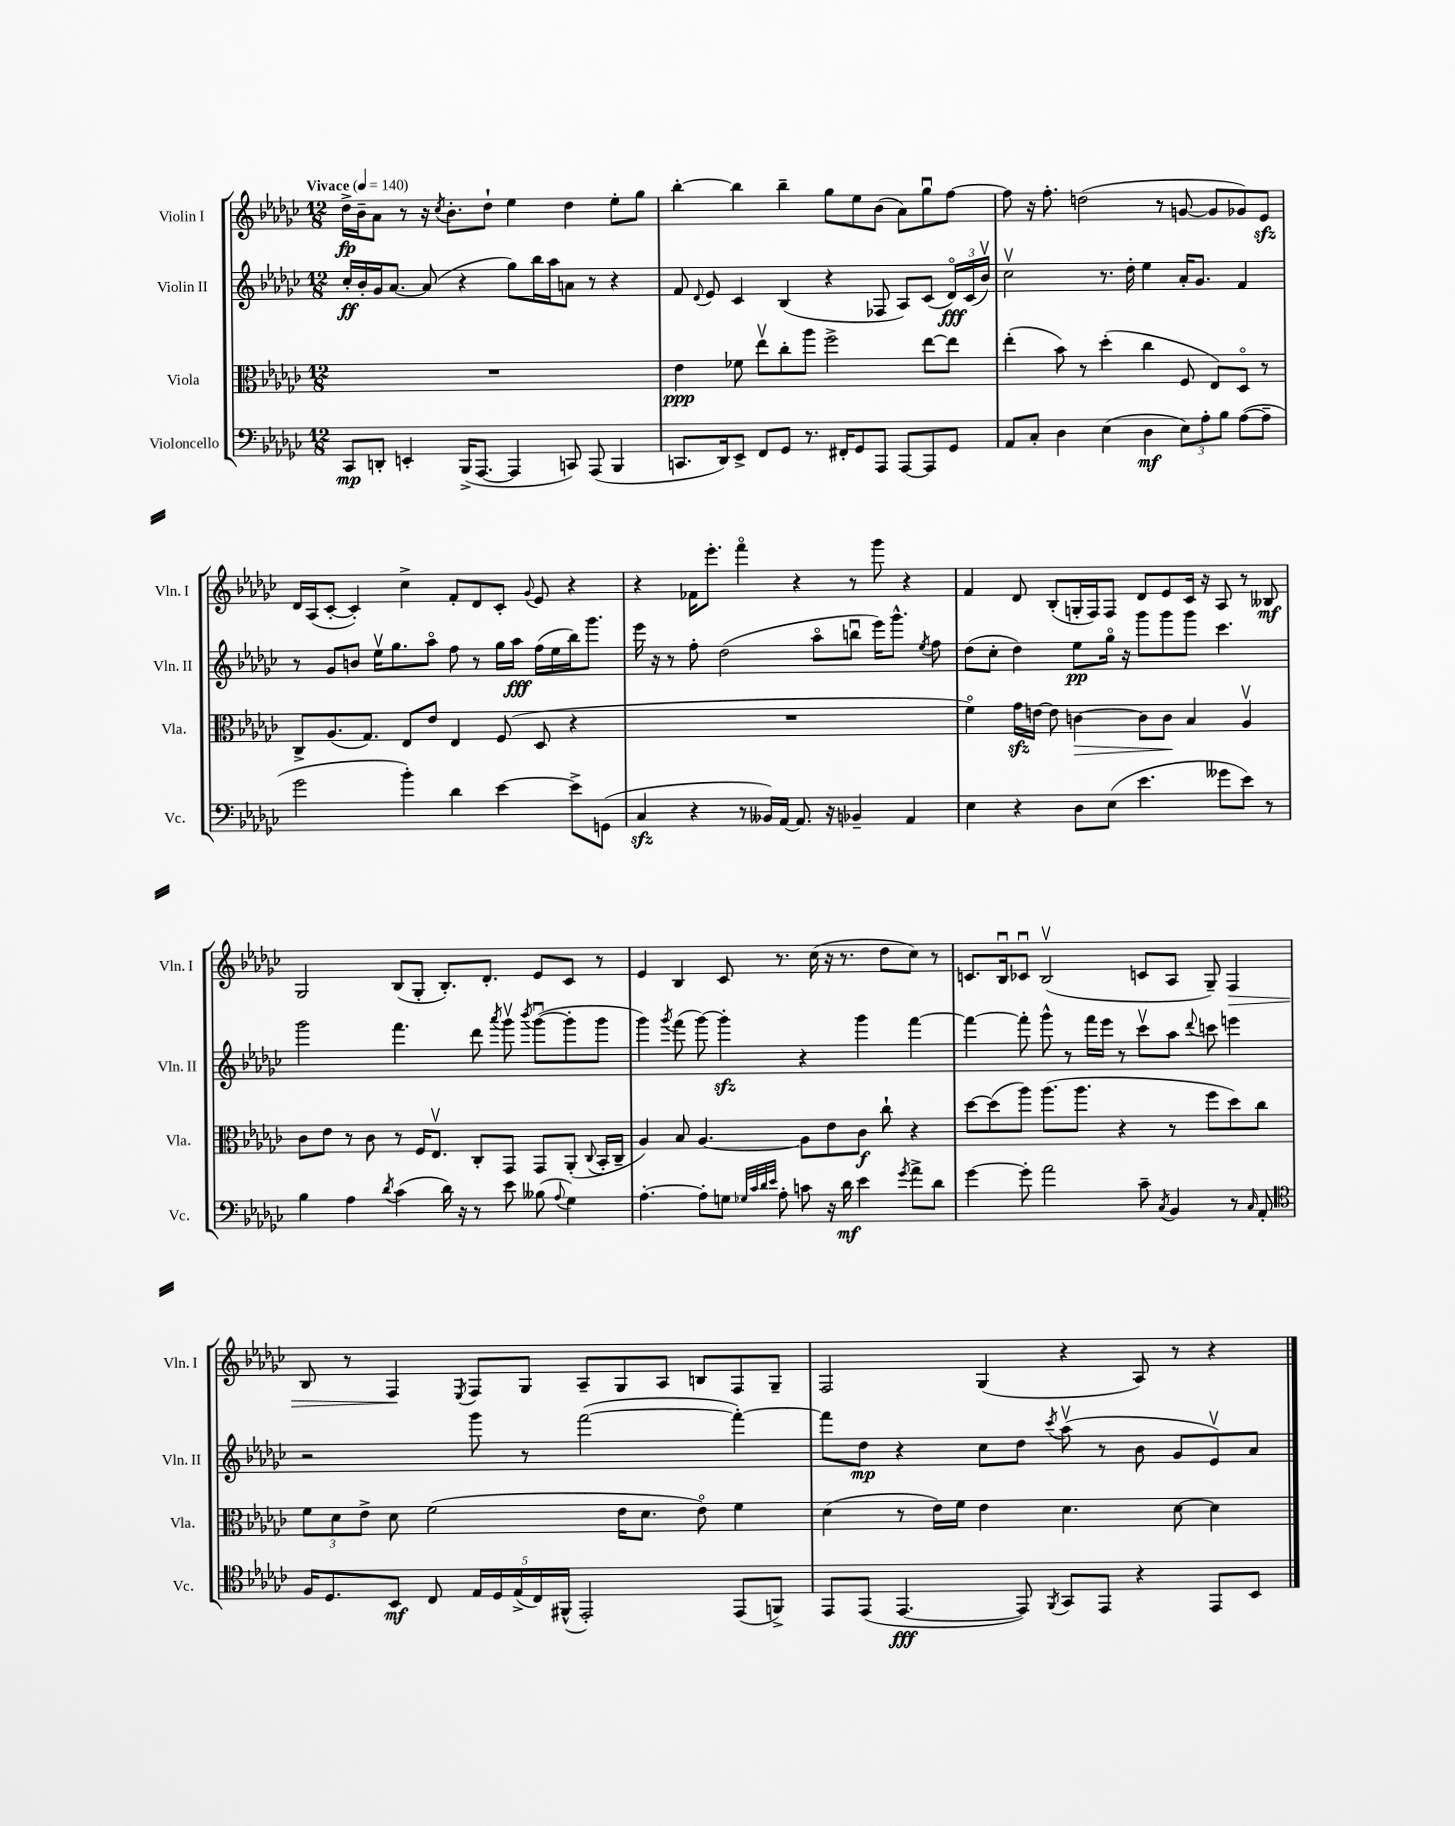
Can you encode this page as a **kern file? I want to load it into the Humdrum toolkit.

**kern	**dynam	**kern	**dynam	**kern	**dynam	**kern	**dynam
*part4	*part4	*part3	*part3	*part2	*part2	*part1	*part1
*staff4	*staff4	*staff3	*staff3	*staff2	*staff2	*staff1	*staff1
*I"Violoncello	*	*I"Viola	*	*I"Violin II	*	*I"Violin I	*
*I'Vc.	*	*I'Vla.	*	*I'Vln. II	*	*I'Vln. I	*
*clefF4	*	*clefC3	*	*clefG2	*	*clefG2	*
*k[b-e-a-d-g-c-]	*	*k[b-e-a-d-g-c-]	*	*k[b-e-a-d-g-c-]	*	*k[b-e-a-d-g-c-]	*
*M12/8	*	*M12/8	*	*M12/8	*	*M12/8	*
*MM140	*	*MM140	*	*MM140	*	*MM140	*
=1	=1	=1	=1	=1	=1	=1	=1
!	!	!	!	!	!	!LO:TX:a:B:t=Vivace	!
8CC-/L	mp	1.r	.	16cc-'/LL	ff	16dd-^\LL	fp
.	.	.	.	16b-'/	.	16b-~\J	.
8DDn'/J	.	.	.	16g-/J	.	8a-\J	.
.	.	.	.	[8.a-/J	.	.	.
4EEn'/	.	.	.	.	.	8r	.
.	.	.	.	(8a-/]	.	16r	.
.	.	.	.	.	.	8qcc-/	.
.	.	.	.	.	.	8.b-'\L	.
(16BBB-^/KL	.	.	.	4r	.	.	.
[8.AAA-/J	.	.	.	.	.	.	.
.	.	.	.	.	.	8dd-`\J	.
4AAA-/]	.	.	.	8gg-\L)	.	4ee-\	.
.	.	.	.	16bb-\L	.	.	.
.	.	.	.	16aa-\J	.	.	.
8CCn/)	.	.	.	8an\J	.	4dd-\	.
(8AAA-/	.	.	.	8r	.	.	.
4BBB-/	.	.	.	4r	.	8ee-'\L	.
.	.	.	.	.	.	8gg-\J	.
=2	=2	=2	=2	=2	=2	=2	=2
8.CCn/L	.	4e-\	ppp	8f/	.	[4bb-'\	.
.	.	.	.	8qqd-/	.	.	.
.	.	.	.	8e-/	.	.	.
16DD-/k)	.	.	.	.	.	.	.
8EE-^/J	.	8f-X\	.	4c-/	.	4bb-\]	.
8FF/L	.	8ee-v\L	.	.	.	.	.
8GG-/J	.	8cc-'\	.	(4B-/	.	4bb-~\	.
8.r	.	8aa-\J	.	.	.	.	.
.	.	2ff^\	.	4r	.	8gg-\L	.
16FF#X'/KL	.	.	.	.	.	.	.
8GG-/	.	.	.	.	.	8ee-\	.
8AAA-/J	.	.	.	8F-X/	.	(8b-\J	.
[8AAA-/L	.	.	.	8A-/L)	.	8a-\L)	.
8AAA-/]	.	[8ee-\L	.	(8c-/J	.	8gg-u\	.
8GG-/J	.	8ee-\J]	.	24d-/LL)	fff	[8ff\J	.
.	.	.	.	(24c-/	.	.	.
.	.	.	.	24b-v/JJ)	.	.	.
=3	=3	=3	=3	=3	=3	=3	=3
8AA-/L	.	(4ee-'\	.	2cc-v\	.	8ff\]	.
8C-'/J	.	.	.	.	.	16r	.
.	.	.	.	.	.	8.ff'\	.
4D-\	.	8b-\)	.	.	.	.	.
.	.	8r	.	.	.	(2ddn\	.
(4E-\	.	(4dd-'\	.	8.r	.	.	.
.	.	.	.	16dd-'\	.	.	.
4D-\	mf	4cc-\	.	4ee-\	.	.	.
.	.	.	.	.	.	8r	.
12E-\L)	.	8F/	.	16a-'/KL	.	[8gn/	.
.	.	.	.	8.g-/J	.	.	.
12A-'\	.	.	.	.	.	.	.
.	.	8E-/L)	.	.	.	8g/L]	.
12B-\J	.	.	.	.	.	.	.
([8A-\L	.	8D-/J	.	4f/	.	8g-X/)	.
8A-~\J]	.	8r	.	.	.	8e-zz/J	.
!!LO:LB:g=z
=4	=4	=4	=4	=4	=4	=4	=4
2g-\	.	8C-^/L	.	8r	.	16d-/LL	.
.	.	.	.	.	.	(16A-/J	.
.	.	(8.A-/	.	8g-/L	.	[8c-'/J	.
.	.	.	.	8bn/J	.	4c-'/])	.
.	.	8.G-/J)	.	.	.	.	.
.	.	.	.	16ee-v\KL	.	.	.
.	.	.	.	8.gg-\	.	.	.
4b-'\)	.	8E-/L	.	.	.	4cc-^\	.
.	.	8e-/J	.	8aa-\J	.	.	.
4d-\	.	4E-/	.	8ff\	.	8f'/L	.
.	.	.	.	8r	.	8d-/	.
[4e-\	.	(8F/	.	16gg-\LL	.	8c-'/J	.
.	.	.	.	16aa-\JJ	fff	.	.
.	.	.	.	.	.	8qqg-/	.
.	.	8D-/	.	(16ff\LL	.	8e-/	.
.	.	.	.	16ee-\	.	.	.
8e-^\L]	.	4r	.	16bb-\J)	.	4r	.
.	.	.	.	8.ggg-\J	.	.	.
(8GGn\J	.	.	.	.	.	.	.
=5	=5	=5	=5	=5	=5	=5	=5
4C-zz/	.	1.r	.	16eee-\	.	4r	.
.	.	.	.	16r	.	.	.
.	.	.	.	8r	.	.	.
4r	.	.	.	8ff'\	.	16f-X\KL	.
.	.	.	.	.	.	8.eee-'\J	.
.	.	.	.	(2dd-\	.	.	.
8r	.	.	.	.	.	4fff\	.
16BB--X/LL)	.	.	.	.	.	.	.
[16AA-/JJ	.	.	.	.	.	.	.
8.AA-/]	.	.	.	.	.	4r	.
.	.	.	.	8aa-\L	.	.	.
16r	.	.	.	.	.	.	.
4BB-X~/	.	.	.	8bbnu\J	.	8r	.
.	.	.	.	16eee-\KL)	.	8ggg-\	.
.	.	.	.	8.ggg-^^\J	.	.	.
4AA-/	.	.	.	.	.	4r	.
.	.	.	.	8qee-/	.	.	.
.	.	.	.	8ff\	.	.	.
=6	=6	=6	=6	=6	=6	=6	=6
4E-\	.	4f\)	.	(8dd-\L	.	4f/	.
.	.	.	.	8cc-'\J	.	.	.
4r	.	16g-zz\LL	.	4dd-\)	.	8d-/	.
.	.	[16en\JJ	.	.	.	.	.
.	.	8e\]	.	.	.	(8B-'/L	.
!	!	!	!LO:HP:b	!	!	!	!
8D-\L	.	[4cn\	>	8ee-\L	pp	16Gn'/L	.
.	.	.	.	.	.	16F/J)	.
(8E-\J	.	.	.	16gg-\Jk	.	8F/J	.
.	.	.	.	16r	.	.	.
4.e-\	.	8c\L]	.	8ggg-\L	.	8d-/L	.
.	.	8c\J	.	8ggg-\	.	8e-/	.
.	.	4B-/	]	8ggg-\J	.	16c-/Jk	.
.	.	.	.	.	.	16r	.
8g--X\L	.	.	.	4.ccc-\	.	8A-/	.
8e-\J)	.	4A-v/	.	.	.	8r	.
8r	.	.	.	.	.	8B--X/	mf
!!LO:LB:g=z
=7	=7	=7	=7	=7	=7	=7	=7
4B-\	.	8c-\L	.	2ggg-\	.	2G-/	.
.	.	8e-\J	.	.	.	.	.
4A-\	.	8r	.	.	.	.	.
.	.	8c-\	.	.	.	.	.
8qd-/	.	.	.	.	.	.	.
(4c-\	.	8r	.	4.fff\	.	(8B-/L	.
.	.	16F/KL	.	.	.	8G-'/J	.
.	.	8.E-v/J	.	.	.	.	.
16d-\)	.	.	.	.	.	8.B-'/L)	.
16r	.	.	.	.	.	.	.
8r	.	8C-'/L	.	8ddd-\	.	.	.
.	.	.	.	.	.	8.d-'/J	.
.	.	.	.	8qaaa-/	.	.	.
8e-\	.	8GG-/J	.	8ggg-v\	.	.	.
.	.	.	.	8qbbb-/	.	.	.
(8B--X\	.	8GG-/L	.	([8ggg-u\L	.	8e-/L	.
8qqA-/	.	.	.	.	.	.	.
4G-\)	.	(8AA-'/J	.	8ggg-'\]	.	8c-/J	.
.	.	8qqC-/	.	.	.	.	.
.	.	16BB-'/LL	.	8ggg-\J	.	8r	.
.	.	16C-~/JJ	.	.	.	.	.
=8	=8	=8	=8	=8	=8	=8	=8
[4.A-'\	.	4A-/)	.	4ggg-\)	.	4e-/	.
.	.	.	.	8qggg-/	.	.	.
.	.	8B-/	.	(8fff\	.	4B-/	.
8A-'\L]	.	[4.A-/	.	[8ggg-\)	.	.	.
8Gn\J	.	.	.	4ggg-zz'\]	.	8c-/	.
32qqG-X/LLL	.	.	.	.	.	.	.
32qqc-/	.	.	.	.	.	.	.
32qqd-/	.	.	.	.	.	.	.
32qqe-/JJJ	.	.	.	.	.	.	.
8A-'\	.	.	.	.	.	8.r	.
8cn\	.	8A-\L]	.	4r	.	.	.
.	.	.	.	.	.	(16cc-\	.
16r	.	8e-\	.	.	.	16r	.
16d-\	mf	.	.	.	.	8.r	.
4e-\	.	8c-\J	f	4ggg-\	.	.	.
.	.	8cc-`\	.	.	.	8dd-\L	.
8qg-/	.	.	.	.	.	.	.
8a-^\L	.	4r	.	[4fff\	.	8cc-\J)	.
8d-\J	.	.	.	.	.	8r	.
=9	=9	=9	=9	=9	=9	=9	=9
[4g-\	.	[8dd-\L	.	4fff\_	.	8.cn/L	.
.	.	(8dd-\]	.	.	.	.	.
.	.	.	.	.	.	16B-u/k	.
8g-'\]	.	8aa-\J)	.	8fff'\]	.	8c-Xu/J	.
2a-\	.	(8.aa-\L	.	8ggg-^^\	.	(2B-v/	.
.	.	.	.	8r	.	.	.
.	.	8.aa-\J	.	.	.	.	.
.	.	.	.	16fff\LL	.	.	.
.	.	.	.	16eee-\JJ	.	.	.
.	.	4r	.	8r	.	.	.
8c-~\	.	.	.	8ccc-v\L	.	8cn/L	.
8qC-/	.	.	.	.	.	.	.
4BB-/	.	8r	.	8aa-\J	.	8A-/J	.
.	.	.	.	8qqddd-/	.	.	.
.	.	8ff\L	.	8cccn\	.	8G-~/)	.
!	!	!	!	!	!	!	!LO:HP:b
8r	.	8dd-\)	.	4eeen\	.	4F/	>
16qqC-/	.	.	.	.	.	.	.
8AA-'/	.	8cc-\J	.	.	.	.	.
!!LO:LB:g=z
=10	=10	=10	=10	=10	=10	=10	=10
*clefC4	*	*	*	*	*	*	*
16F/KL	.	12f\L	.	2r	.	8B-/	.
8.D-/	.	.	.	.	.	.	.
.	.	12d-\	.	.	.	.	.
.	.	.	.	.	.	8r	.
.	.	12e-^\J	.	.	.	.	.
8BB-/J	mf	8d-\	.	.	.	4F/	.
8C-/	.	(2f\	.	.	.	.	.
.	.	.	.	.	.	8qE-/	.
20E-/LL	.	.	.	8ggg-\	.	8F/L	]
20D-/	.	.	.	.	.	.	.
(20E-^/	.	.	.	.	.	.	.
.	.	.	.	8r	.	8G-/J	.
20C-/)	.	.	.	.	.	.	.
(20FF#X^^/JJ	.	.	.	.	.	.	.
2EE-'/)	.	.	.	([2fff\	.	8A-~/L	.
.	.	16e-\KL	.	.	.	8G-/	.
.	.	8.d-\J	.	.	.	.	.
.	.	.	.	.	.	8A-/J	.
.	.	8e-\)	.	.	.	8Bn/L	.
(8EE-/L	.	4f\	.	4fff'\_)	.	8F/	.
8FFn^/J)	.	.	.	.	.	8G-~/J	.
=11	=11	=11	=11	=11	=11	=11	=11
8EE-/L	.	(4d-\	.	8fff\L]	.	2F/	.
(8EE-/J	.	.	.	8dd-\J	mp	.	.
[4.EE-/	fff	8r	.	4r	.	.	.
.	.	16e-\LL)	.	.	.	.	.
.	.	16f\JJ	.	.	.	.	.
.	.	4e-\	.	8cc-\L	.	(4G-/	.
8EE-/])	.	.	.	8dd-\J	.	.	.
8qFF/	.	.	.	8qccc-/	.	.	.
8GG-/L	.	4.d-\	.	(8aa-v\	.	4r	.
8EE-/J	.	.	.	8r	.	.	.
4r	.	.	.	8b-\	.	8A-/)	.
.	.	[8d-\	.	8g-/L	.	8r	.
8EE-/L	.	4d-\]	.	8e-v/)	.	4r	.
8BB-/J	.	.	.	8a-/J	.	.	.
==	==	==	==	==	==	==	==
*-	*-	*-	*-	*-	*-	*-	*-
